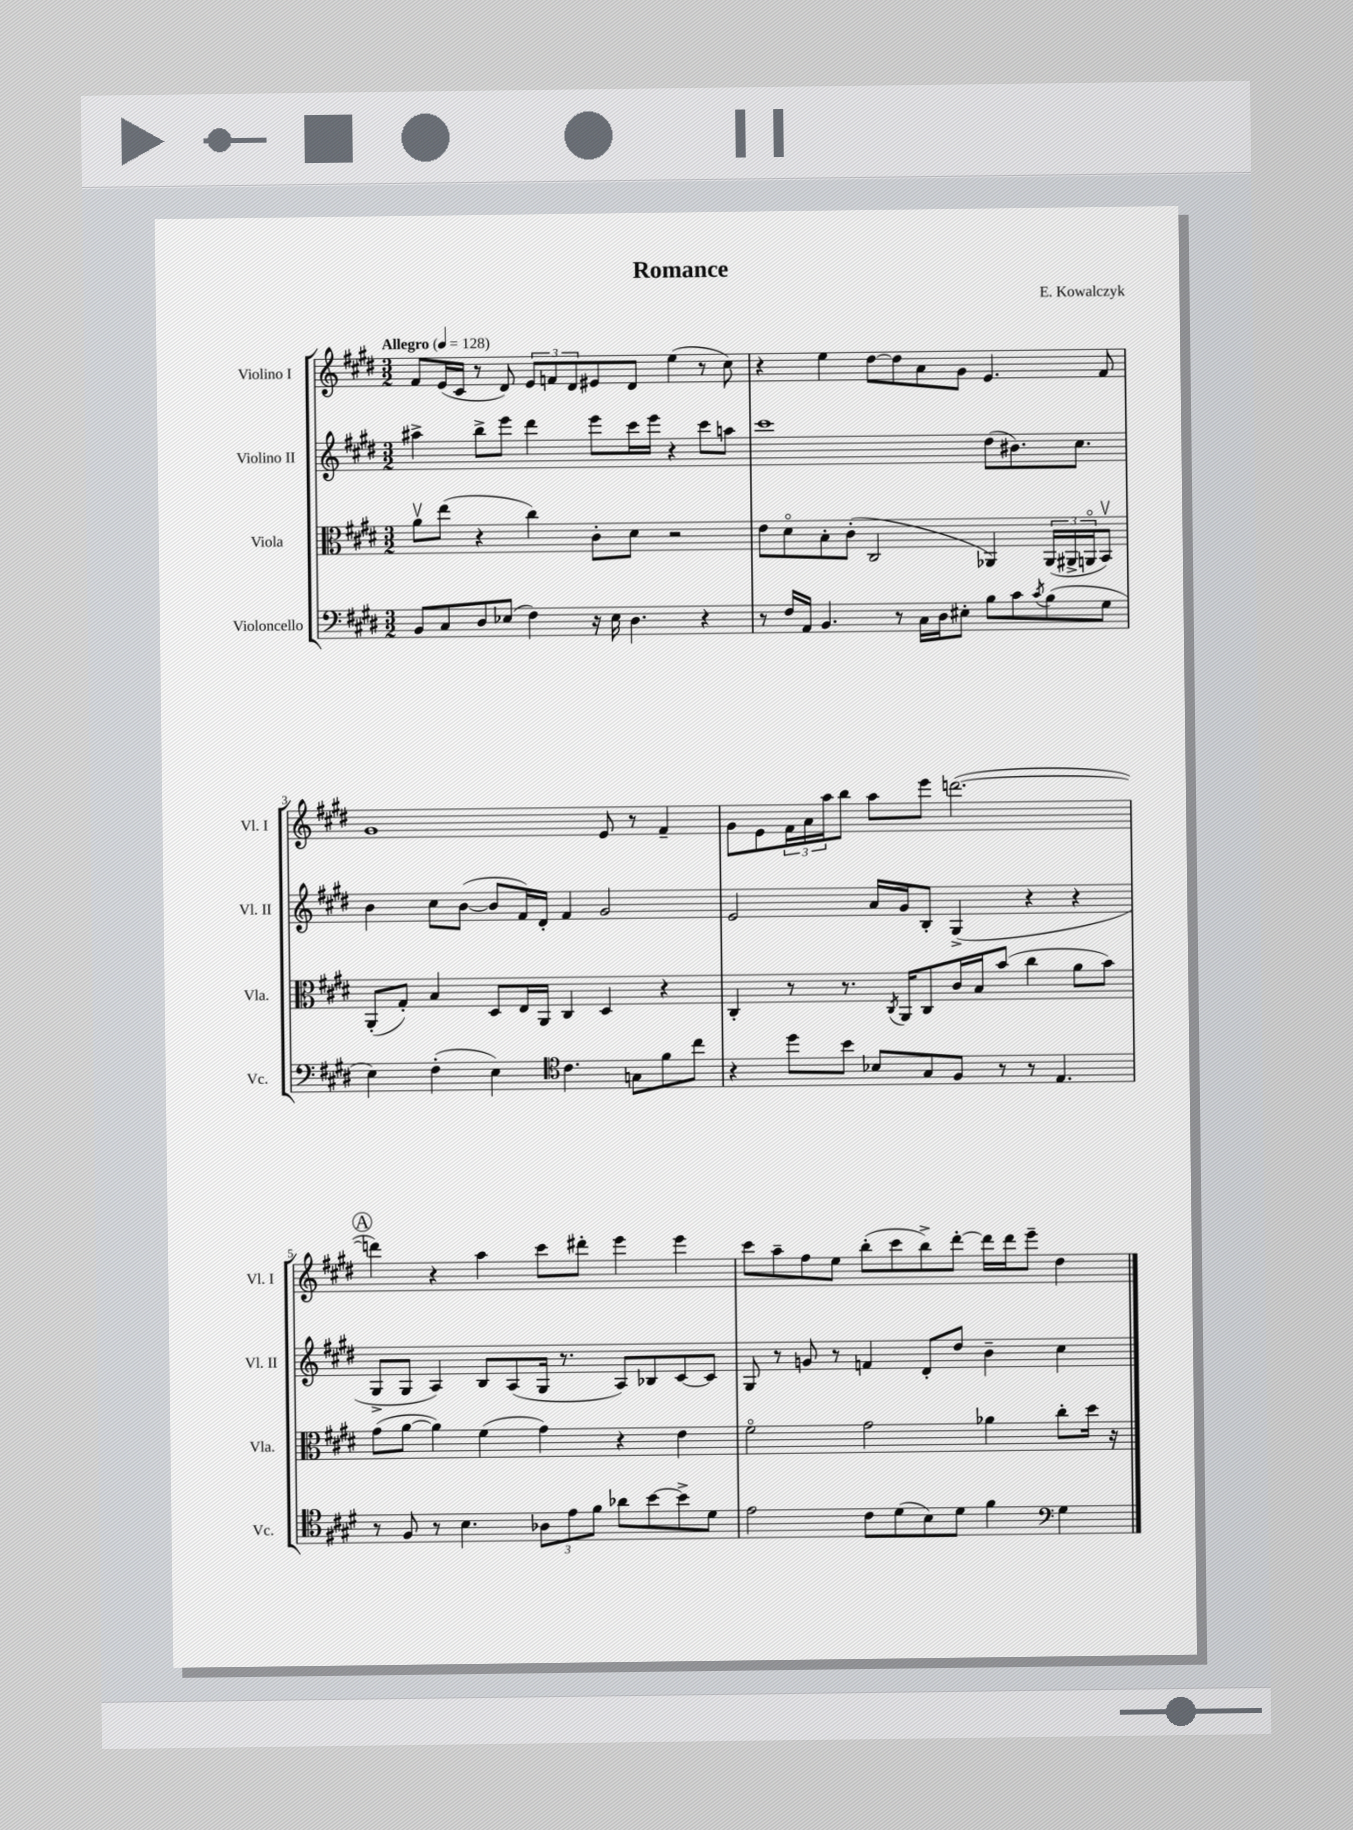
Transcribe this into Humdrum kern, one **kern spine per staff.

**kern	**kern	**kern	**kern
*part4	*part3	*part2	*part1
*staff4	*staff3	*staff2	*staff1
*I"Violoncello	*I"Viola	*I"Violino II	*I"Violino I
*I'Vc.	*I'Vla.	*I'Vl. II	*I'Vl. I
*clefF4	*clefC3	*clefG2	*clefG2
*k[f#c#g#d#]	*k[f#c#g#d#]	*k[f#c#g#d#]	*k[f#c#g#d#]
*M3/2	*M3/2	*M3/2	*M3/2
*MM128	*MM128	*MM128	*MM128
=1	=1	=1	=1
!	!	!	!LO:TX:a:B:t=Allegro
8BB/L	8av\L	4aa#X^\	8f#/L
8C#/	(8ee\J	.	(16e/L
.	.	.	16c#/JJ
8D#/	4r	8bb^\L	8r
(8E-X/J	.	8eee\J	8d#/)
4F#\)	4cc#\)	4ddd#\	12e/L
.	.	.	12fn/
.	.	.	12d#/
16r	8c#'\L	8eee\L	8e#X/
16E-\	.	.	.
4.D#\	8d#\J	16ccc#\L	8d#/J
.	.	16eee\JJ	.
.	2r	4r	(4ee\
4r	.	8ccc#\L	8r
.	.	8aan\J	8cc#\)
=2	=2	=2	=2
8r	8e\L	1ccc#	4r
16F#/LL	8d#\	.	.
16AA/JJ	.	.	.
4.BB/	8B'\	.	4ee\
.	(8c#'\J	.	.
.	2C#/	.	[8dd#\L
8r	.	.	8dd#\]
16C#\LL	.	.	8a\
16D#\J	.	.	.
8E#X'\J	.	.	8g#\J
8B\L	4AA-X/)	(8dd#\L	4.e/
8c#\	.	8.b#X\)	.
8qc#/	.	.	.
(8B\	(24AA-/LL	.	.
.	24AA#X^/	.	.
.	.	8.cc#\J	.
.	24AAn/J	.	.
8G#\J	8BBv/J)	.	8f#/
!!LO:LB:g=z
=3	=3	=3	=3
4E\)	(8AA'/L	4b\	1g#
.	8G#'/J)	.	.
(4F#'\	4B/	8cc#\L	.
.	.	([8b\J	.
4E\)	8D#/L	8b/L]	.
.	16E/L	16f#/L)	.
.	16AA/JJ	16d#'/JJ	.
*clefC4	*	*	*
4.c#\	4C#/	4f#/	.
.	4D#/	2g#/	8e/
8Gn\L	.	.	8r
8f#\	4r	.	4f#~/
8cc#\J	.	.	.
=4	=4	=4	=4
4r	4C#'/	2e/	8g#\L
.	.	.	8e\
8dd#\L	8r	.	24f#\L
.	.	.	24a\
.	.	.	24aa\J
8b\J	8.r	.	8bb\J
8B-X/L	.	16a/LL	8aa\L
.	8qC#/	.	.
.	16AA/KL	16g#/J	.
8G#/	8C#/	8B'/J	8eee\J
8F#/J	16c#/L	(4G#^/	([2.dddn\
.	16B/J	.	.
8r	(8b/J	.	.
8r	4cc#\	4r	.
4.E/	.	.	.
.	8a\L	4r	.
.	8b\J)	.	.
!!LO:LB:g=z
!!LO:REH:place=s1:t=A
=5	=5	=5	=5
8r	(8g#\L	8G#^/L	4dddn\])
8F#/	[8a\J	8G#/J	.
8r	4a\])	4A/)	4r
4.B\	.	.	.
.	(4f#\	8B/L	4aa\
.	.	(8A/	.
12A-X\L	4g#\)	16G#/Jk	8ccc#\L
.	.	8.r	.
12e\	.	.	.
.	.	.	8ddd#X'\J
12f#\J	.	.	.
8a-X\L	4r	8A/L)	4eee\
[8b\	.	8B-X/	.
8b^\]	4e\	[8c#/	4eee\
8d#\J	.	8c#/J]	.
=6	=6	=6	=6
2e\	2f#\	8G#/	8ccc#\L
.	.	8r	8aa~\
.	.	8gn/	8ff#\
.	.	8r	8ee\J
8c#\L	2g#\	4fn/	(8bb'\L
(8d#\	.	.	8ccc#\
8B\)	.	8d#'/L	8bb^\)
8d#\J	.	8dd#/J	[8ddd#'\J
4f#\	4a-X\	4b~\	16ddd#\LL]
.	.	.	16ddd#\J
.	.	.	8eee~\J
*clefF4	*	*	*
4G#\	8cc#'\L	4cc#\	4dd#\
.	16dd#\Jk	.	.
.	16r	.	.
==	==	==	==
*-	*-	*-	*-
